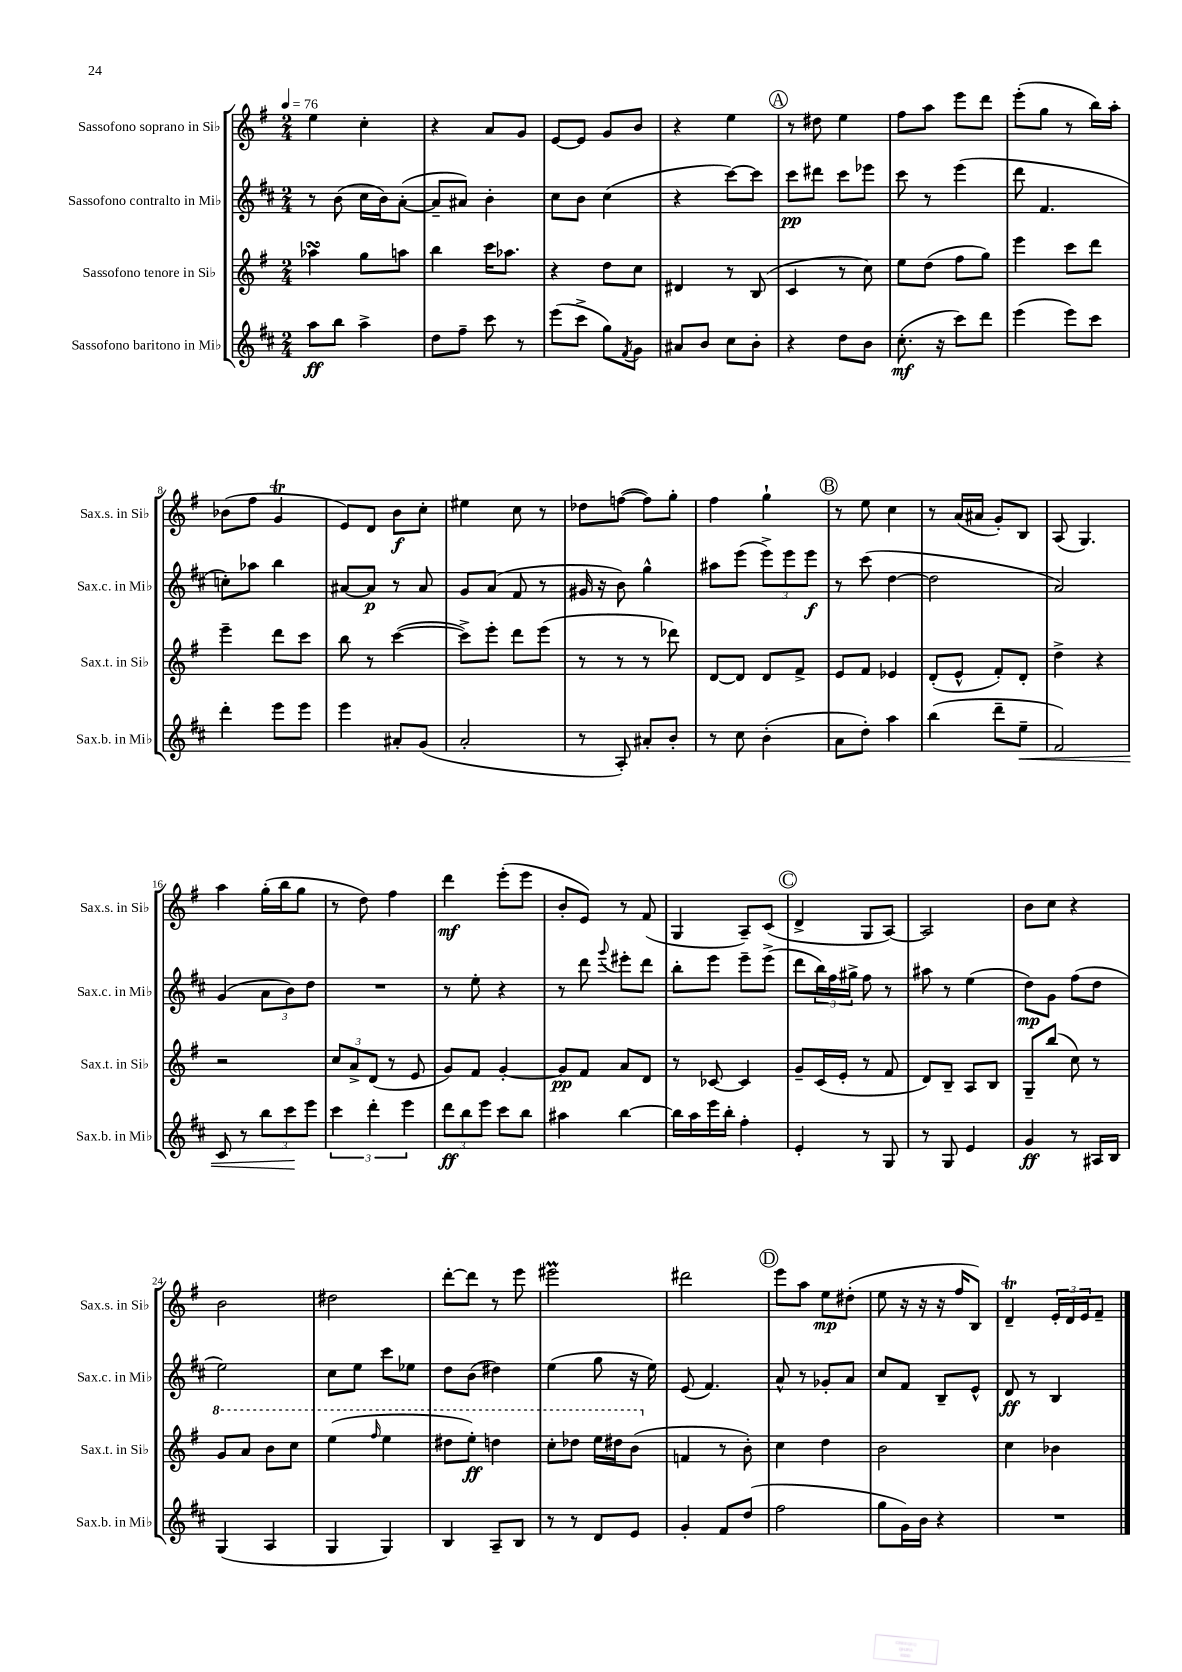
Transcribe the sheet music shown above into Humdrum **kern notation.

**kern	**dynam	**kern	**dynam	**kern	**dynam	**kern	**dynam
*part4	*part4	*part3	*part3	*part2	*part2	*part1	*part1
*staff4	*staff4	*staff3	*staff3	*staff2	*staff2	*staff1	*staff1
*I"Sassofono baritono in Mi♭	*	*I"Sassofono tenore in Si♭	*	*I"Sassofono contralto in Mi♭	*	*I"Sassofono soprano in Si♭	*
*I'Sax.b. in Mi♭	*	*I'Sax.t. in Si♭	*	*I'Sax.c. in Mi♭	*	*I'Sax.s. in Si♭	*
*clefG2	*	*clefG2	*	*clefG2	*	*clefG2	*
*k[f#c#]	*	*k[f#]	*	*k[f#c#]	*	*k[f#]	*
*M2/4	*	*M2/4	*	*M2/4	*	*M2/4	*
*MM76	*	*MM76	*	*MM76	*	*MM76	*
=1	=1	=1	=1	=1	=1	=1	=1
8aa\L	ff	4aa-XsSSs\	.	8r	.	4ee\	.
8bb\J	.	.	.	(8b\	.	.	.
4aa^\	.	8gg\L	.	16cc#\LL	.	4cc'\	.
.	.	.	.	16b\J)	.	.	.
.	.	8aan\J	.	([8a'\J	.	.	.
=2	=2	=2	=2	=2	=2	=2	=2
8dd\L	.	4bb\	.	8a~/L]	.	4r	.
8ff#~\J	.	.	.	8a#X/J)	.	.	.
8ccc#\	.	16ccc\KL	.	4b'\	.	8a/L	.
.	.	8.aa-X\J	.	.	.	.	.
8r	.	.	.	.	.	8g/J	.
=3	=3	=3	=3	=3	=3	=3	=3
(8eee\L	.	4r	.	8cc#\L	.	[8e/L	.
8ccc#^\J	.	.	.	8b\J	.	8e/J]	.
8gg\L)	.	8dd\L	.	(4cc#\	.	8g/L	.
8qf#/	.	.	.	.	.	.	.
8g\J	.	8cc\J	.	.	.	8b/J	.
=4	=4	=4	=4	=4	=4	=4	=4
8a#X/L	.	4d#X/	.	4r	.	4r	.
8b/J	.	.	.	.	.	.	.
8cc#\L	.	8r	.	[8ccc#\L)	.	4ee\	.
8b'\J	.	(8B/	.	8ccc#\J]	.	.	.
!!LO:REH:place=s1:t=A
=5	=5	=5	=5	=5	=5	=5	=5
4r	.	4c/	.	8ccc#\L	pp	8r	.
.	.	.	.	8ddd#X\J	.	8dd#X\	.
8dd\L	.	8r	.	8ccc#\L	.	4ee\	.
8b\J	.	8cc\)	.	8eee-X\J	.	.	.
=6	=6	=6	=6	=6	=6	=6	=6
(8.cc#'\	mf	8ee\L	.	8ccc#\	.	8ff#\L	.
.	.	(8dd\J	.	8r	.	8aa\J	.
16r	.	.	.	.	.	.	.
8ccc#\L)	.	8ff#\L	.	(4eee\	.	8eee\L	.
8ddd\J	.	8gg\J)	.	.	.	8ddd\J	.
=7	=7	=7	=7	=7	=7	=7	=7
(4eee\	.	4eee\	.	8ddd\	.	(8eee'\L	.
.	.	.	.	4.f#/	.	8gg\J	.
8eee\L)	.	8ccc\L	.	.	.	8r	.
8ccc#\J	.	8ddd\J	.	.	.	16bb\LL)	.
.	.	.	.	.	.	16aa'\JJ	.
!!LO:LB:g=z
=8	=8	=8	=8	=8	=8	=8	=8
4ddd'\	.	4eee~\	.	8ccn'\L)	.	(8b-X\L	.
.	.	.	.	8aa-X\J	.	8ff#\J	.
8eee\L	.	8ddd\L	.	4bb\	.	4gT/	.
8eee\J	.	8ccc\J	.	.	.	.	.
=9	=9	=9	=9	=9	=9	=9	=9
4eee\	.	8bb\	.	[8a#X/L	.	8e/L)	.
.	.	8r	.	8a#/J]	p	8d/J	.
8a#X'/L	.	([4ccc\	.	8r	.	8b\L	f
(8g/J	.	.	.	8a#/	.	8cc'\J	.
=10	=10	=10	=10	=10	=10	=10	=10
2a'/	.	8ccc^\L])	.	8g/L	.	4ee#X\	.
.	.	8eee'\J	.	(8a/J	.	.	.
.	.	8ddd\L	.	8f#/	.	8cc\	.
.	.	(8eee\J	.	8r	.	8r	.
=11	=11	=11	=11	=11	=11	=11	=11
8r	.	8r	.	16g#X/	.	8dd-X\L	.
.	.	.	.	16r	.	.	.
8A'/)	.	8r	.	8b\)	.	([8ffn\J	.
8a#X'/L	.	8r	.	4gg^^\	.	8ff\L])	.
8b'/J	.	8ddd-X\)	.	.	.	8gg'\J	.
=12	=12	=12	=12	=12	=12	=12	=12
8r	.	[8d/L	.	8aa#X\L	.	4ff#\	.
8cc#\	.	8d/J]	.	(8eee\J	.	.	.
(4b'\	.	8d/L	.	12eee^\L)	.	4gg`\	.
.	.	.	.	12eee\	.	.	.
.	.	8f#^/J	.	.	.	.	.
.	.	.	.	12eee\J	f	.	.
!!LO:REH:place=s1:t=B
=13	=13	=13	=13	=13	=13	=13	=13
8a\L	.	8e/L	.	8r	.	8r	.
8dd'\J)	.	8f#/J	.	(8ccc#\	.	8ee\	.
4aa\	.	4e-X/	.	[4dd\	.	4cc\	.
=14	=14	=14	=14	=14	=14	=14	=14
(4bb\	.	(8d'/L	.	2dd\]	.	8r	.
.	.	8e^^/J	.	.	.	(16a/LL	.
.	.	.	.	.	.	16a#X/JJ	.
8ddd~\L	.	8f#'/L)	.	.	.	8g'/L)	.
!	!LO:HP:b	!	!	!	!	!	!
8ee~\J	<	8d'/J	.	.	.	8B/J	.
=15	=15	=15	=15	=15	=15	=15	=15
2f#/)	.	4dd^\	.	2a/)	.	(8A/	.
.	.	.	.	.	.	4.G/)	.
.	.	4r	.	.	.	.	.
!!LO:LB:g=z
=16	=16	=16	=16	=16	=16	=16	=16
8c#/	.	2r	.	(4g/	.	4aa\	.
8r	.	.	.	.	.	.	.
12bb\L	.	.	.	12a\L	.	(16gg'\LL	.
.	.	.	.	.	.	16bb\J	.
12ccc#\	.	.	.	12b\)	.	.	.
.	.	.	.	.	.	8gg\J	.
12eee\J	[	.	.	12dd\J	.	.	.
=17	=17	=17	=17	=17	=17	=17	=17
6ccc#\	.	12cc/L	.	2r	.	8r	.
.	.	12a^/	.	.	.	.	.
.	.	.	.	.	.	8dd\)	.
6ddd'\	.	(12d/J	.	.	.	.	.
.	.	8r	.	.	.	4ff#\	.
6eee\	.	.	.	.	.	.	.
.	.	8e/	.	.	.	.	.
=18	=18	=18	=18	=18	=18	=18	=18
12ddd\L	ff	8g/L)	.	8r	.	4ddd\	mf
12bb\	.	.	.	.	.	.	.
.	.	8f#/J	.	8ee'\	.	.	.
12eee\J	.	.	.	.	.	.	.
8ccc#\L	.	[4g'/	.	4r	.	(8eee'\L	.
8bb\J	.	.	.	.	.	8eee\J	.
=19	=19	=19	=19	=19	=19	=19	=19
4aa#X\	.	8g/L]	pp	8r	.	8b'/L	.
.	.	8f#/J	.	8ddd\	.	8e/J)	.
.	.	.	.	8qqggg/	.	.	.
[4bb\	.	8a/L	.	8eee#X'\L	.	8r	.
.	.	8d/J	.	8ddd\J	.	(8f#/	.
=20	=20	=20	=20	=20	=20	=20	=20
16bb\LL]	.	8r	.	8bb'\L	.	4G/	.
16aa\	.	.	.	.	.	.	.
16eee\	.	[8c-X/	.	8eee\J	.	.	.
16bb'\JJ	.	.	.	.	.	.	.
4ff#'\	.	4c-/]	.	8eee~\L	.	8A~/L)	.
.	.	.	.	(8eee^\J	.	(8c/J	.
!!LO:REH:place=s1:t=C
=21	=21	=21	=21	=21	=21	=21	=21
4e'/	.	8g~/L	.	8ddd\L	.	4d^/	.
.	.	(16c/L	.	24bb\L)	.	.	.
.	.	.	.	24ff#\	.	.	.
.	.	16e'/JJ	.	.	.	.	.
.	.	.	.	24gg#X^\JJ	.	.	.
8r	.	8r	.	8ff#\	.	8G/L	.
8G/	.	8f#/	.	8r	.	[8A/J)	.
=22	=22	=22	=22	=22	=22	=22	=22
8r	.	8d/L)	.	8aa#X\	.	2A/]	.
8G/	.	8B~/J	.	8r	.	.	.
4e/	.	8A/L	.	(4ee\	.	.	.
.	.	8B/J	.	.	.	.	.
=23	=23	=23	=23	=23	=23	=23	=23
4g/	ff	8G~/L	.	8dd\L)	mp	8b\L	.
.	.	(8bb/J	.	8g\J	.	8cc\J	.
8r	.	8cc\)	.	(8ff#\L	.	4r	.
16A#X/LL	.	8r	.	8dd\J	.	.	.
16B/JJ	.	.	.	.	.	.	.
!!LO:LB:g=z
=24	=24	=24	=24	=24	=24	=24	=24
*	*	*8va	*	*	*	*	*
(4G/	.	8gg/L	.	2ee\)	.	2b\	.
.	.	8aa/J	.	.	.	.	.
4A/	.	8bb\L	.	.	.	.	.
.	.	8ccc\J	.	.	.	.	.
=25	=25	=25	=25	=25	=25	=25	=25
4G/	.	(4eee\	.	8cc#\L	.	2dd#X\	.
.	.	.	.	8ee\J	.	.	.
.	.	16qqfff#/	.	.	.	.	.
4G/)	.	4eee\	.	8ccc#\L	.	.	.
.	.	.	.	8ee-X\J	.	.	.
=26	=26	=26	=26	=26	=26	=26	=26
4B/	.	8ddd#X\L	.	8dd\L	.	[8ddd'\L	.
.	.	8eee'\J)	ff	(8b\J	.	8ddd\J]	.
8A~/L	.	4dddn\	.	4dd#X\)	.	8r	.
8B/J	.	.	.	.	.	8eee\	.
=27	=27	=27	=27	=27	=27	=27	=27
8r	.	8ccc'\L	.	(4ee\	.	2eee#Xm\	.
8r	.	8ddd-X\J	.	.	.	.	.
8d/L	.	16eee\LL	.	8gg\	.	.	.
.	.	16ddd#X\J	.	.	.	.	.
8e/J	.	(8bb\J	.	16r	.	.	.
.	.	.	.	16ee\)	.	.	.
=28	=28	=28	=28	=28	=28	=28	=28
*	*	*X8va	*	*	*	*	*
4g'/	.	4fn/	.	(8e/	.	2ddd#X\	.
.	.	.	.	4.f#/)	.	.	.
8f#/L	.	8r	.	.	.	.	.
(8dd/J	.	8b'\)	.	.	.	.	.
!!LO:REH:place=s1:t=D
=29	=29	=29	=29	=29	=29	=29	=29
2ff#\	.	4cc\	.	8a^^/	.	8eee\L	.
.	.	.	.	8r	.	8aa\J	.
.	.	4dd\	.	8g-X'/L	.	8ee\L	mp
.	.	.	.	8a/J	.	(8dd#X'\J	.
=30	=30	=30	=30	=30	=30	=30	=30
8gg\L	.	2b\	.	8cc#/L	.	8ee\	.
16g\L)	.	.	.	8f#/J	.	16r	.
16b\JJ	.	.	.	.	.	16r	.
4r	.	.	.	8B~/L	.	16r	.
.	.	.	.	.	.	16ff#/KL	.
.	.	.	.	8e^^/J	.	8B/J)	.
=31	=31	=31	=31	=31	=31	=31	=31
2r	.	4cc\	.	8d/	ff	4dT~/	.
.	.	.	.	8r	.	.	.
.	.	4b-X\	.	4B/	.	24e'/LL	.
.	.	.	.	.	.	24d/	.
.	.	.	.	.	.	24e/J	.
.	.	.	.	.	.	8f#~/J	.
==	==	==	==	==	==	==	==
*-	*-	*-	*-	*-	*-	*-	*-
